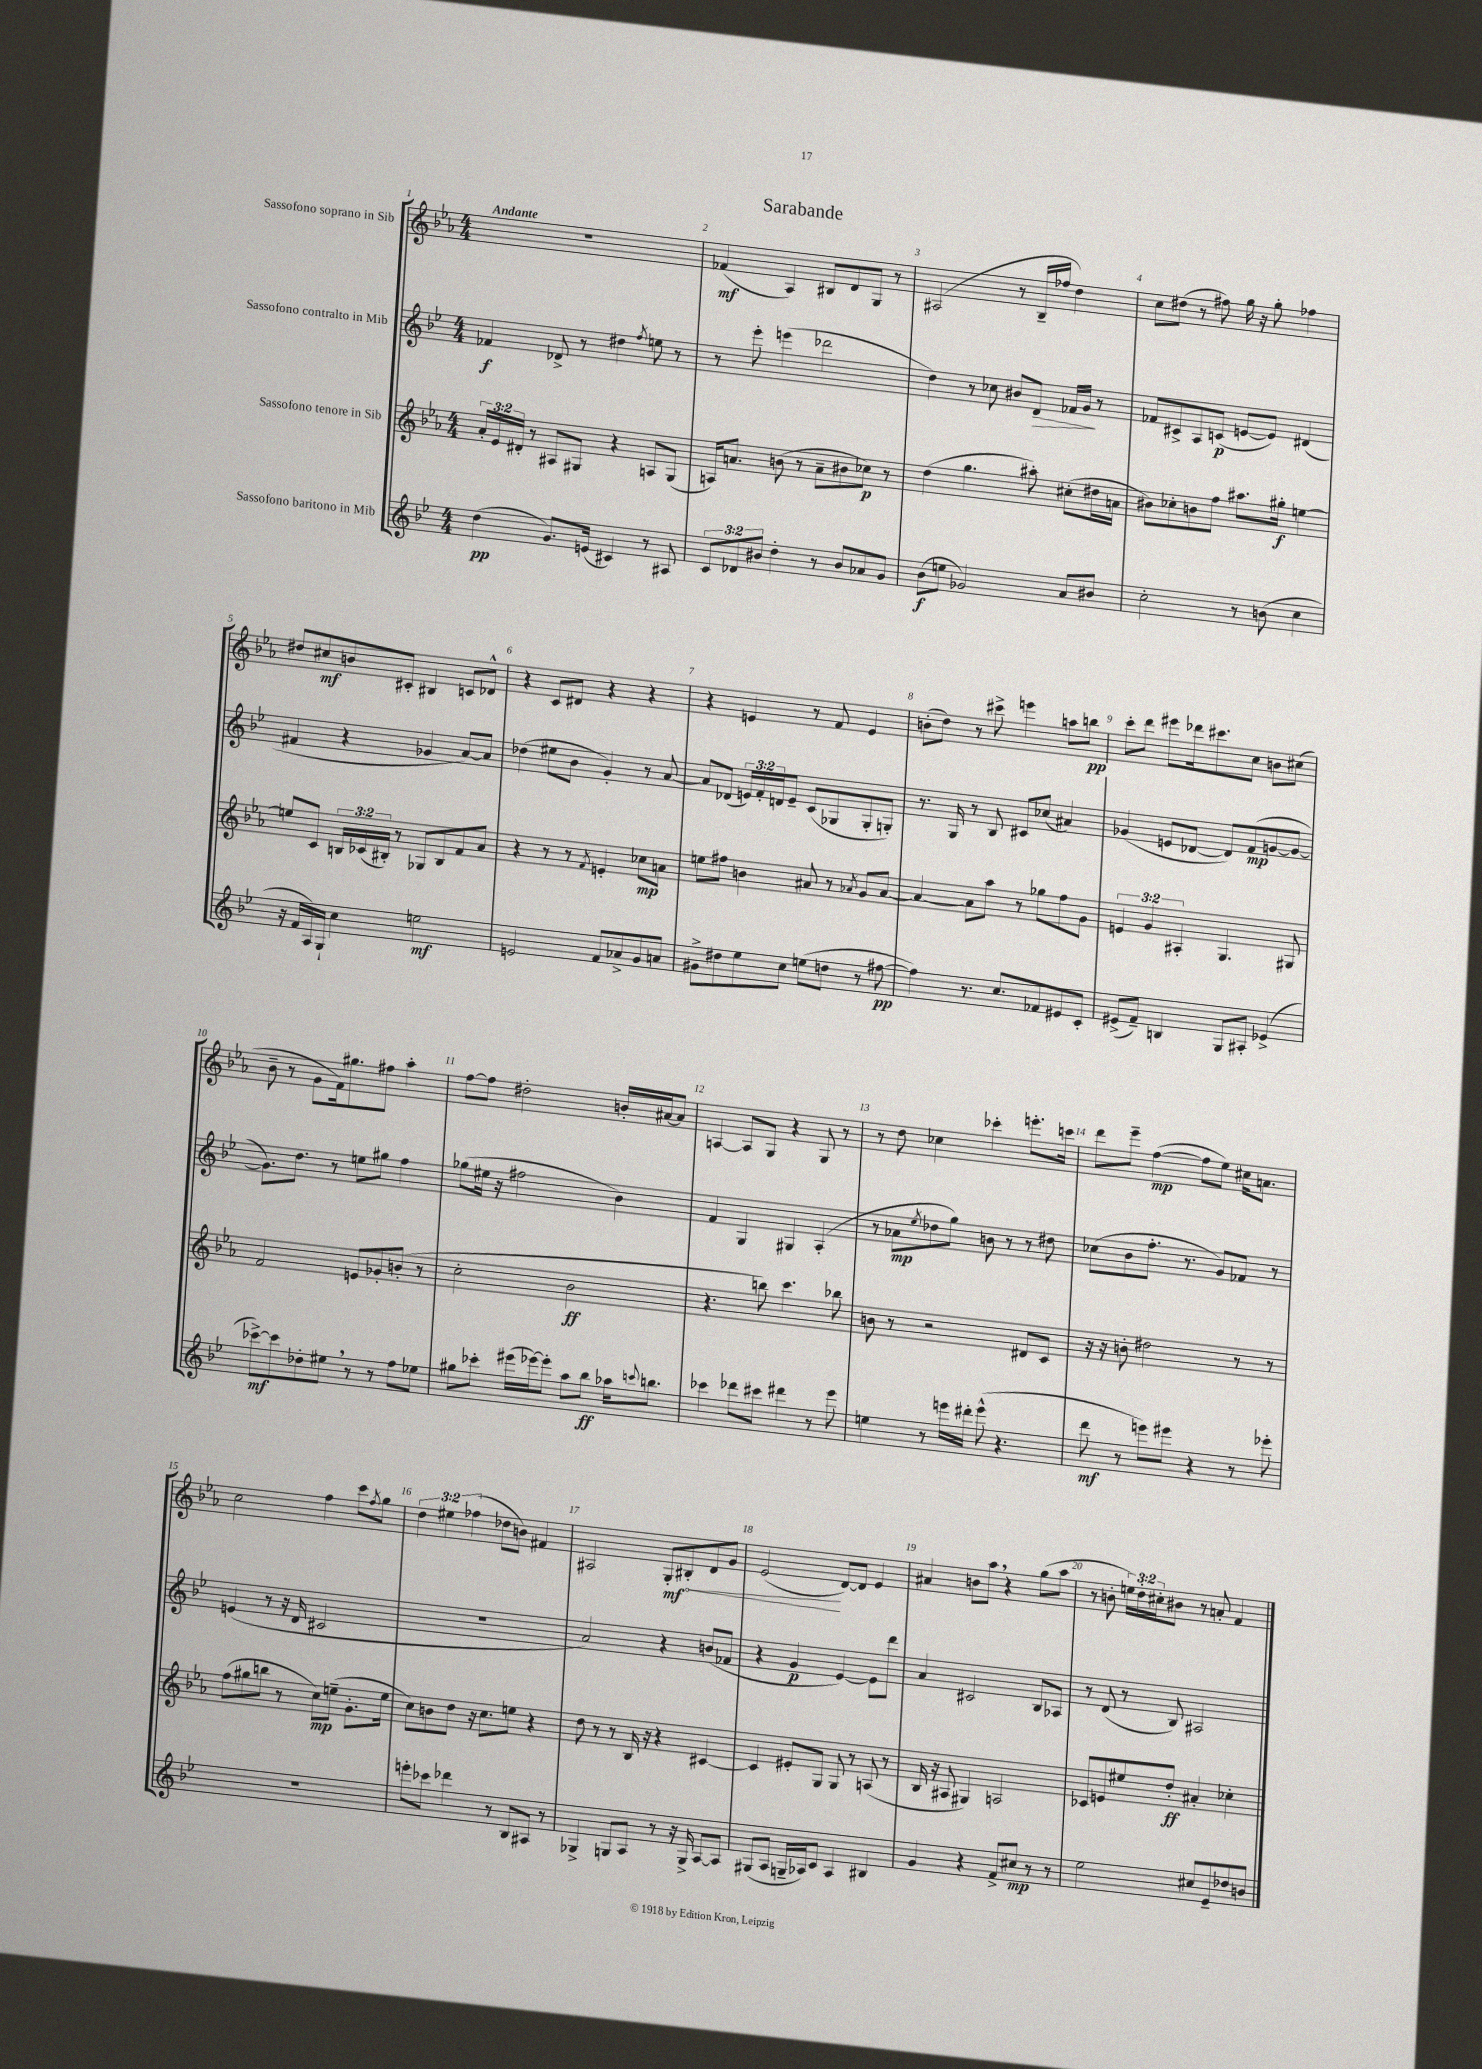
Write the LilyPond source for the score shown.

\header { title = "Sarabande" }
<<
\new StaffGroup <<
\new Staff = "s0" \with { instrumentName = "Sassofono soprano in Sib" } {
    \clef treble \key ees \major \numericTimeSignature \time 4/4 \override Staff.TupletNumber.text = #tuplet-number::calc-fraction-text \tempo "Andante"
    r1 |
    fes'4\mf( aes4) bis8 d'8 g8 r8 |
    ais2( r8 bes16-- fes''16 d''4) |
    c''8 dis''8( r8 fis''8) g''16 r16 g''8-. fes''4 |
    dis''8 cis''8\mf b'8 cis'8-. bis4 c'8 des'8-^ |
    r4 c'8 dis'8 r4 r4 |
    r4 e'4 r8 f'8 e'4 |
    b'8-.( d''8) r8 cis'''8-> e'''4 a''8 b''8\pp |
    c'''8-. d'''8 eis'''8 des'''16 cis'''8. c''8 b'8 cis''8( |
    bes'8-- r8 g'8 f'16) gis''8. fis''8 aes''4-. |
    f''8~ f''8 dis''2-. b'16-. ais'16~ ais'8 |
    a4~ a8 g8 r4 g8 r8 |
    r8 d''8 ces''4 ces'''4-. e'''8.-. c'''16 |
    d'''8 ees'''8-- f''4~\mp( f''8 ees''8) cis''16 a'8. |
    c''2 f''4 c'''8 \acciaccatura { f''8 } g''8 |
    \tuplet 3/2 { d''4 eis''4 fes''4( } des''8 b'8) fis'4 |
    ais2 \once \override Hairpin.circled-tip = ##t g8-.\mf\< bis8-. d'8 g'8 |
    ees'2\!( d'8~) d'8 ees'4 |
    ais'4 b'8 aes''8 \breathe r4 g''8( aes''8 |
    r8 b'8-. \tuplet 3/2 { e''16) d''16-. cis''16-. } bis'8 r8 a'8-. f'4 \bar "|." |
}
\new Staff = "s1" \with { instrumentName = "Sassofono contralto in Mib" } {
    \clef treble \key bes \major \numericTimeSignature \time 4/4 \override Staff.TupletNumber.text = #tuplet-number::calc-fraction-text
    fes'4\f des'8-> r8 dis''4 \acciaccatura { f''8 } e''8 r8 |
    r8 ees'''8-. e'''4( des'''2 |
    d''4) r8 ces''8 bis'8 d'8\> fes'16 g'16\! r8 |
    fes'8 cis'8-> a8 c'8\p( e'8~ e'8) dis'4( |
    fis'4 r4 ges'4 a'8~) a'8 |
    des''4( eis''8 bes'8 g'4-.) r8 a'8~ |
    a'8 des'8( \tuplet 3/2 { e'16) f'16-. d'16 } e'8-- c'8( ges8 ges8-. g8-.) |
    r8. g16 r8 bes8 cis'8 ces''8( ais'4) |
    ges'4( e'8 des'8~ des'8) f'8\mp( g'8~ g'8~ |
    g'8.) d''8. r8 e''8 gis''8 f''4 |
    ges''8( eis''16 r16 fis''2 bes'4) |
    f'4 g4 gis4 a4-.( |
    r8 aes'8\mp \acciaccatura { ees''8 } des''8 g''8) b'8 r8 r8 dis''8 |
    ces''8( bes'8 f''8.-. r8. g'8) fes'8 r8 |
    e'4( r8 r16 d'16 cis'2 |
    R1 |
    a'2) r4 b'8( fes'8 |
    r4 g'4\p ees'4~) ees'8 d'''8 |
    a'4 cis'2 bes8 aes8 |
    r8 d'8( r8 bes8) ais2 \bar "|." |
}
\new Staff = "s2" \with { instrumentName = "Sassofono tenore in Sib" } {
    \clef treble \key ees \major \numericTimeSignature \time 4/4 \override Staff.TupletNumber.text = #tuplet-number::calc-fraction-text
    \tuplet 3/2 { aes'16-. ees'16 dis'16-. } r8 ais8 gis8 r4 a8 gis8( |
    a16) a'8. b'8( r8 a'8-- bis'8 ces''8\p) r8 |
    d''4( g''4. ais''8-.) cis''8-.( dis''16 a'16 |
    bis'8) ces''8-. b'8 f''8 ais''8. gis''16-.\f e''4~ |
    e''8 c'8 \tuplet 3/2 { b16 ces'16( bis16-.) } r8 ges8 bis8 f'8 aes'8 |
    r4 r8 r8 \acciaccatura { f'8 } e'4-. ces''8\mp a'8 |
    e''8 fis''8 b'4 ais'8 r8 \acciaccatura { aes'8 } g'8 aes'8~ |
    aes'4~ aes'8 aes''8 r8 ges''8 f''8 g'8 |
    \tuplet 3/2 { e'4 g'4 ais4-. } g4. gis8 |
    f'2 e'8 ges'8-. b'8-.( r8 |
    c''2-. bes'2\ff |
    r4. b''8) c'''4. bes''8 |
    b'8 r8 r2 dis'8 c'8 |
    r16 r16 b'8-. dis''2 r8 r8 |
    f''8( gis''8 b''8 r8 c''8\mp) e''8--( g'8.-. e''16 |
    c''8) b'8 d''8 r16 c''8. e''8 r4 |
    d''8 r8 r8 bes16 r16 r4 cis'4~ |
    cis'4 eis'8-. g8 g8 r8 a8( r8 |
    bes16 r16 ais8 gis4) a2 |
    ces'8 e'8 eis''8 d''8-.\ff ais'4-. ces''4-. \bar "|." |
}
\new Staff = "s3" \with { instrumentName = "Sassofono baritono in Mib" } {
    \clef treble \key bes \major \numericTimeSignature \time 4/4 \override Staff.TupletNumber.text = #tuplet-number::calc-fraction-text
    d''4\pp( g'8.) e'16( cis'4) r8 ais8 |
    \tuplet 3/2 { c'8 des'8 bis'8 } d''4-. r8 bis'8 aes'8 g'8 |
    bes'8\f( e''8 ges'2) a'8 bis'8 |
    c''2-. r8 b'8( c''4 |
    r16 f'16 a16) g16-! c''4 e''2\mf |
    e'2 f'8 aes'8-> g'8 a'8 |
    gis'8-> dis''8 ees''8 c''8 e''8( d''8 r8 fis''8~\pp |
    fis''4) r8. c''8. fes'8 eis'8 c'8-. |
    eis'8->( f'8--) b4 g8 ais8-. ees'4->( |
    ces'''8~->\mf) ces'''8 des''8-. eis''8 \breathe r8 r8 f''8 ees''8 |
    gis''8 ces'''8-. eis'''16( ees'''16~) ees'''8-. a''8 bes''8\ff aes''16 \appoggiatura { c'''8 } b''8. |
    ces'''4 des'''8 cis'''8 dis'''4 r8 ees'''8 |
    e''4 r8 e'''16 dis'''16-. e'''8-^( r4. |
    d'''8\mf r8 e'''8) eis'''8 r4 r8 ees'''8-. |
    r1 |
    e'''8-. ces'''8 des'''4 r8 bes8 ais8 r8 |
    ges4-> g8 a8 r8 r16 g16-> a8~ a8 |
    gis8( a8 g16-- aes16) c'8 aes4 bis4 |
    g'4 r4 f'8-> cis''8\mp r8 r8 |
    ees''2 cis''8 ees'8-- des''8 b'8 \bar "|." |
}
>>
>>
\layout { \context { \Score \override BarNumber.break-visibility = ##(#f #t #t) barNumberVisibility = #all-bar-numbers-visible } }
